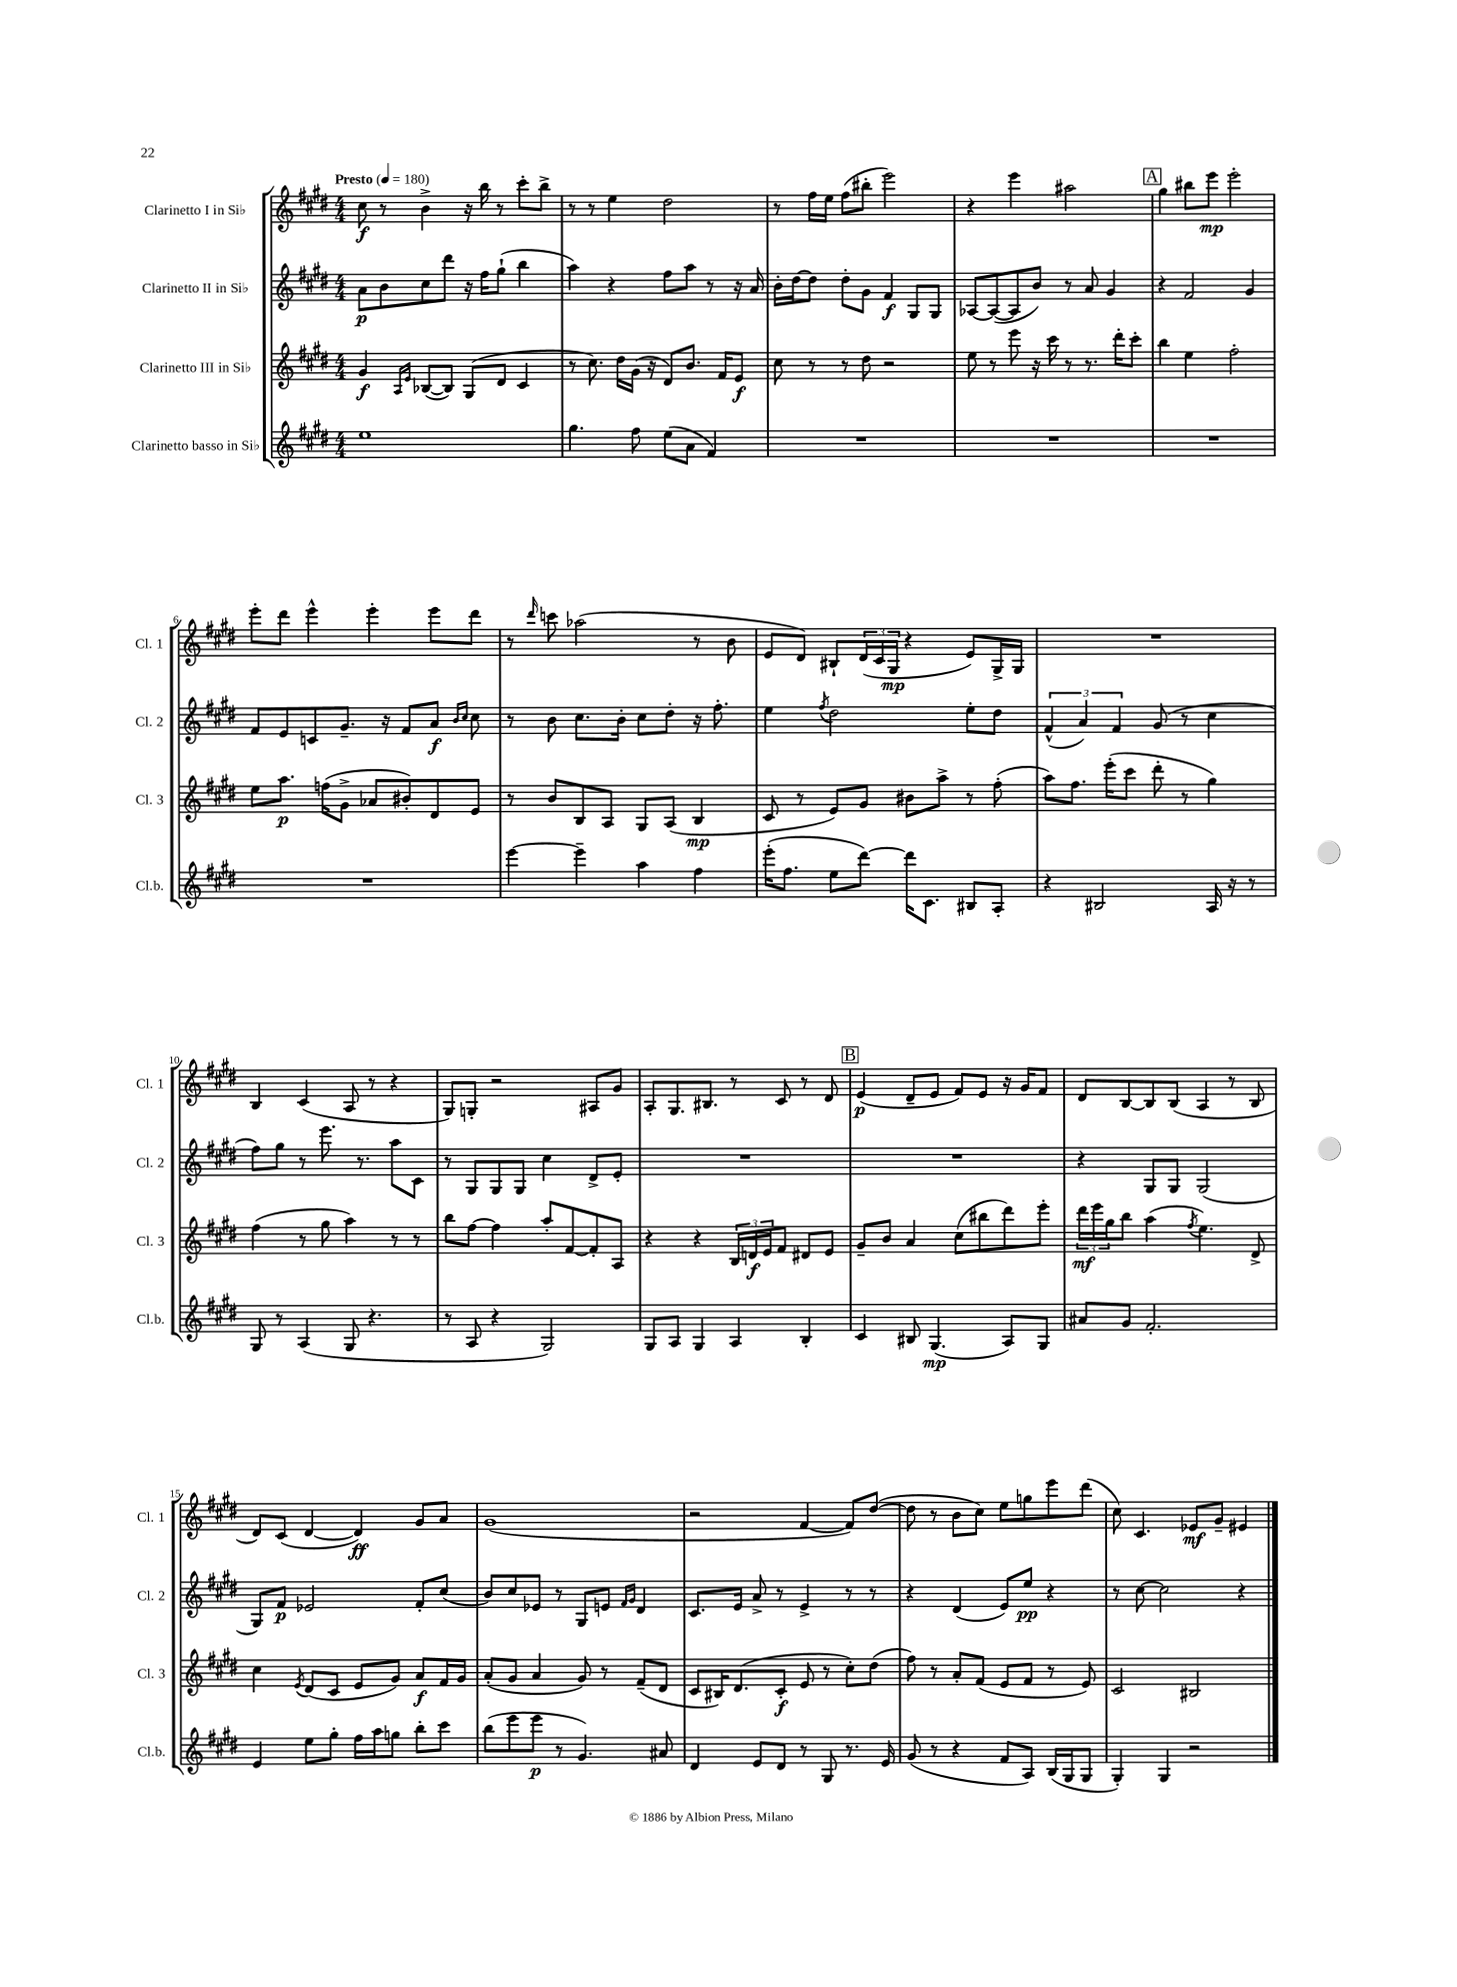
<<
\new StaffGroup <<
\new Staff = "s0" \with { instrumentName = "Clarinetto I in Sib" shortInstrumentName = "Cl. 1" } {
    \clef treble \key e \major \numericTimeSignature \time 4/4 \tempo "Presto" 4 = 180
    cis''8\f r8 b'4-> r16 b''16 r8 cis'''8-. b''8-> |
    r8 r8 e''4 dis''2 |
    r8 fis''16 e''16 fis''8( bis''8-. e'''2) |
    r4 e'''4 ais''2 |
    \mark \markup { \box "A" } gis''4 bis''8 e'''8\mp e'''2-. |
    e'''8-. dis'''8 e'''4-^ e'''4-. e'''8 dis'''8 |
    r8 \grace { dis'''16 } c'''8 aes''2( r8 b'8 |
    e'8 dis'8) bis8-! \tuplet 3/2 { dis'16( cis'16 gis16\mp } r4 e'8) gis16-> gis16 |
    R1 |
    b4 cis'4( a8 r8 r4 |
    gis8) g8-. r2 ais8 gis'8 |
    a8-. gis8. bis8. r8 cis'8 r8 dis'8 |
    \mark \markup { \box "B" } e'4\p( dis'8-- e'8 fis'8) e'8 r16 gis'16 fis'8 |
    dis'8 b8~ b8 b8( a4 r8 b8 |
    dis'8) cis'8( dis'4~ dis'4\ff) gis'8 a'8 |
    gis'1( |
    r2 fis'4~ fis'8) dis''8~( |
    dis''8 r8 b'8 cis''8) e''8 g''8 e'''8 dis'''8( |
    cis''8) cis'4. ees'8\mf gis'8-- eis'4 \bar "|." |
}
\new Staff = "s1" \with { instrumentName = "Clarinetto II in Sib" shortInstrumentName = "Cl. 2" } {
    \clef treble \key e \major \numericTimeSignature \time 4/4
    a'8\p b'8 cis''8 dis'''8 r16 fis''16 gis''8-!( b''4 |
    a''4) r4 fis''8 a''8 r8 r16 a'16 |
    b'16-. dis''16~ dis''8 dis''8-. gis'8 fis'4\f gis8 gis8 |
    aes8~ aes8~( aes8 b'8) r8 a'8 gis'4 |
    \mark \markup { \box "A" } r4 fis'2 gis'4 |
    fis'8 e'8 c'8 gis'8.-- r16 fis'8 a'8\f \grace { b'16 cis''16 } cis''8 |
    r8 b'8 cis''8. b'16-. cis''8 dis''8-. r16 fis''8.-. |
    e''4 \acciaccatura { fis''8 } dis''2 e''8-. dis''8 |
    \tuplet 3/2 { fis'4-^( a'4) fis'4 } gis'8( r8 cis''4 |
    fis''8) gis''8 r8 e'''8. r8. a''8 cis'8 |
    r8 gis8 gis8 gis8 cis''4 dis'8-> e'8-. |
    R1 |
    \mark \markup { \box "B" } R1 |
    r4 gis8 gis8 gis2( |
    gis8) fis'8\p ees'2 fis'8-. cis''8( |
    b'8) cis''8 ees'8 r8 gis8 e'8 \grace { fis'16 gis'16 } dis'4 |
    cis'8. e'16 a'8-> r8 e'4-> r8 r8 |
    r4 dis'4( e'8) e''8\pp r4 |
    r8 cis''8~ cis''2 r4 \bar "|." |
}
\new Staff = "s2" \with { instrumentName = "Clarinetto III in Sib" shortInstrumentName = "Cl. 3" } {
    \clef treble \key e \major \numericTimeSignature \time 4/4
    gis'4\f \grace { a16 e'16 } bes8~( bes8) gis8( dis'8 cis'4 |
    r8 cis''8.) dis''16 gis'16( r16 dis'8) b'8. fis'16 e'8\f |
    cis''8 r8 r8 dis''8 r2 |
    e''8 r8 e'''8 r16 cis'''16 r8 r8. dis'''16-. cis'''8-. |
    \mark \markup { \box "A" } b''4 e''4 fis''2-. |
    e''8 a''8.\p f''16( gis'8-> aes'8 bis'8-.) dis'8 e'8 |
    r8 b'8 b8 a8 gis8 a8( b4\mp |
    cis'8 r8 e'8) gis'8 bis'8 a''8-> r8 fis''8-.( |
    a''8) fis''8. e'''16-.( cis'''8 dis'''8-. r8 gis''4) |
    fis''4( r8 gis''8 a''4) r8 r8 |
    b''8 fis''8~ fis''4 a''8-. fis'8~ fis'8-. a8 |
    r4 r4 \tuplet 3/2 { b16 d'16\f e'16 } fis'8 dis'8 e'8 |
    \mark \markup { \box "B" } gis'8-- b'8 a'4 cis''8( bis''8 dis'''8) e'''8-. |
    \tuplet 3/2 { dis'''16\mf e'''16 gis''16 } b''8 a''4( \acciaccatura { fis''8 } e''4.) dis'8-> |
    cis''4 \acciaccatura { e'8 } dis'8( cis'8 e'8 gis'8) a'8\f fis'16 gis'16 |
    a'8-.( gis'8 a'4 gis'8) r8 fis'8--( dis'8 |
    cis'8 bis16) dis'8.( cis'8-.\f e'8 r8 cis''8-.) dis''8( |
    fis''8) r8 a'8-. fis'8( e'8 fis'8 r8 e'8) |
    cis'2 bis2 \bar "|." |
}
\new Staff = "s3" \with { instrumentName = "Clarinetto basso in Sib" shortInstrumentName = "Cl.b." } {
    \clef treble \key e \major \numericTimeSignature \time 4/4
    e''1 |
    gis''4. fis''8 e''8( a'8 fis'4) |
    R1 |
    R1 |
    \mark \markup { \box "A" } R1 |
    R1 |
    e'''4~ e'''4-- a''4 fis''4 |
    e'''16-.( fis''8. e''8 dis'''8~) dis'''16 cis'8. bis8 a8-. |
    r4 bis2 a16 r16 r8 |
    gis8 r8 a4( gis8 r4. |
    r8 a8 r4 gis2) |
    gis8 a8 gis4 a4 b4-. |
    \mark \markup { \box "B" } cis'4 bis8 gis4.\mp( a8) gis8 |
    ais'8 gis'8 fis'2.-. |
    e'4 e''8 gis''8-. fis''16 a''16 g''8 b''8-. cis'''8 |
    b''8( e'''8 e'''8\p r8 gis'4.) ais'8 |
    dis'4 e'8 dis'8 r8 gis8 r8. e'16 |
    gis'8( r8 r4 fis'8 a8) b16( gis16 gis8 |
    gis4-.) gis4 r2 \bar "|." |
}
>>
>>
